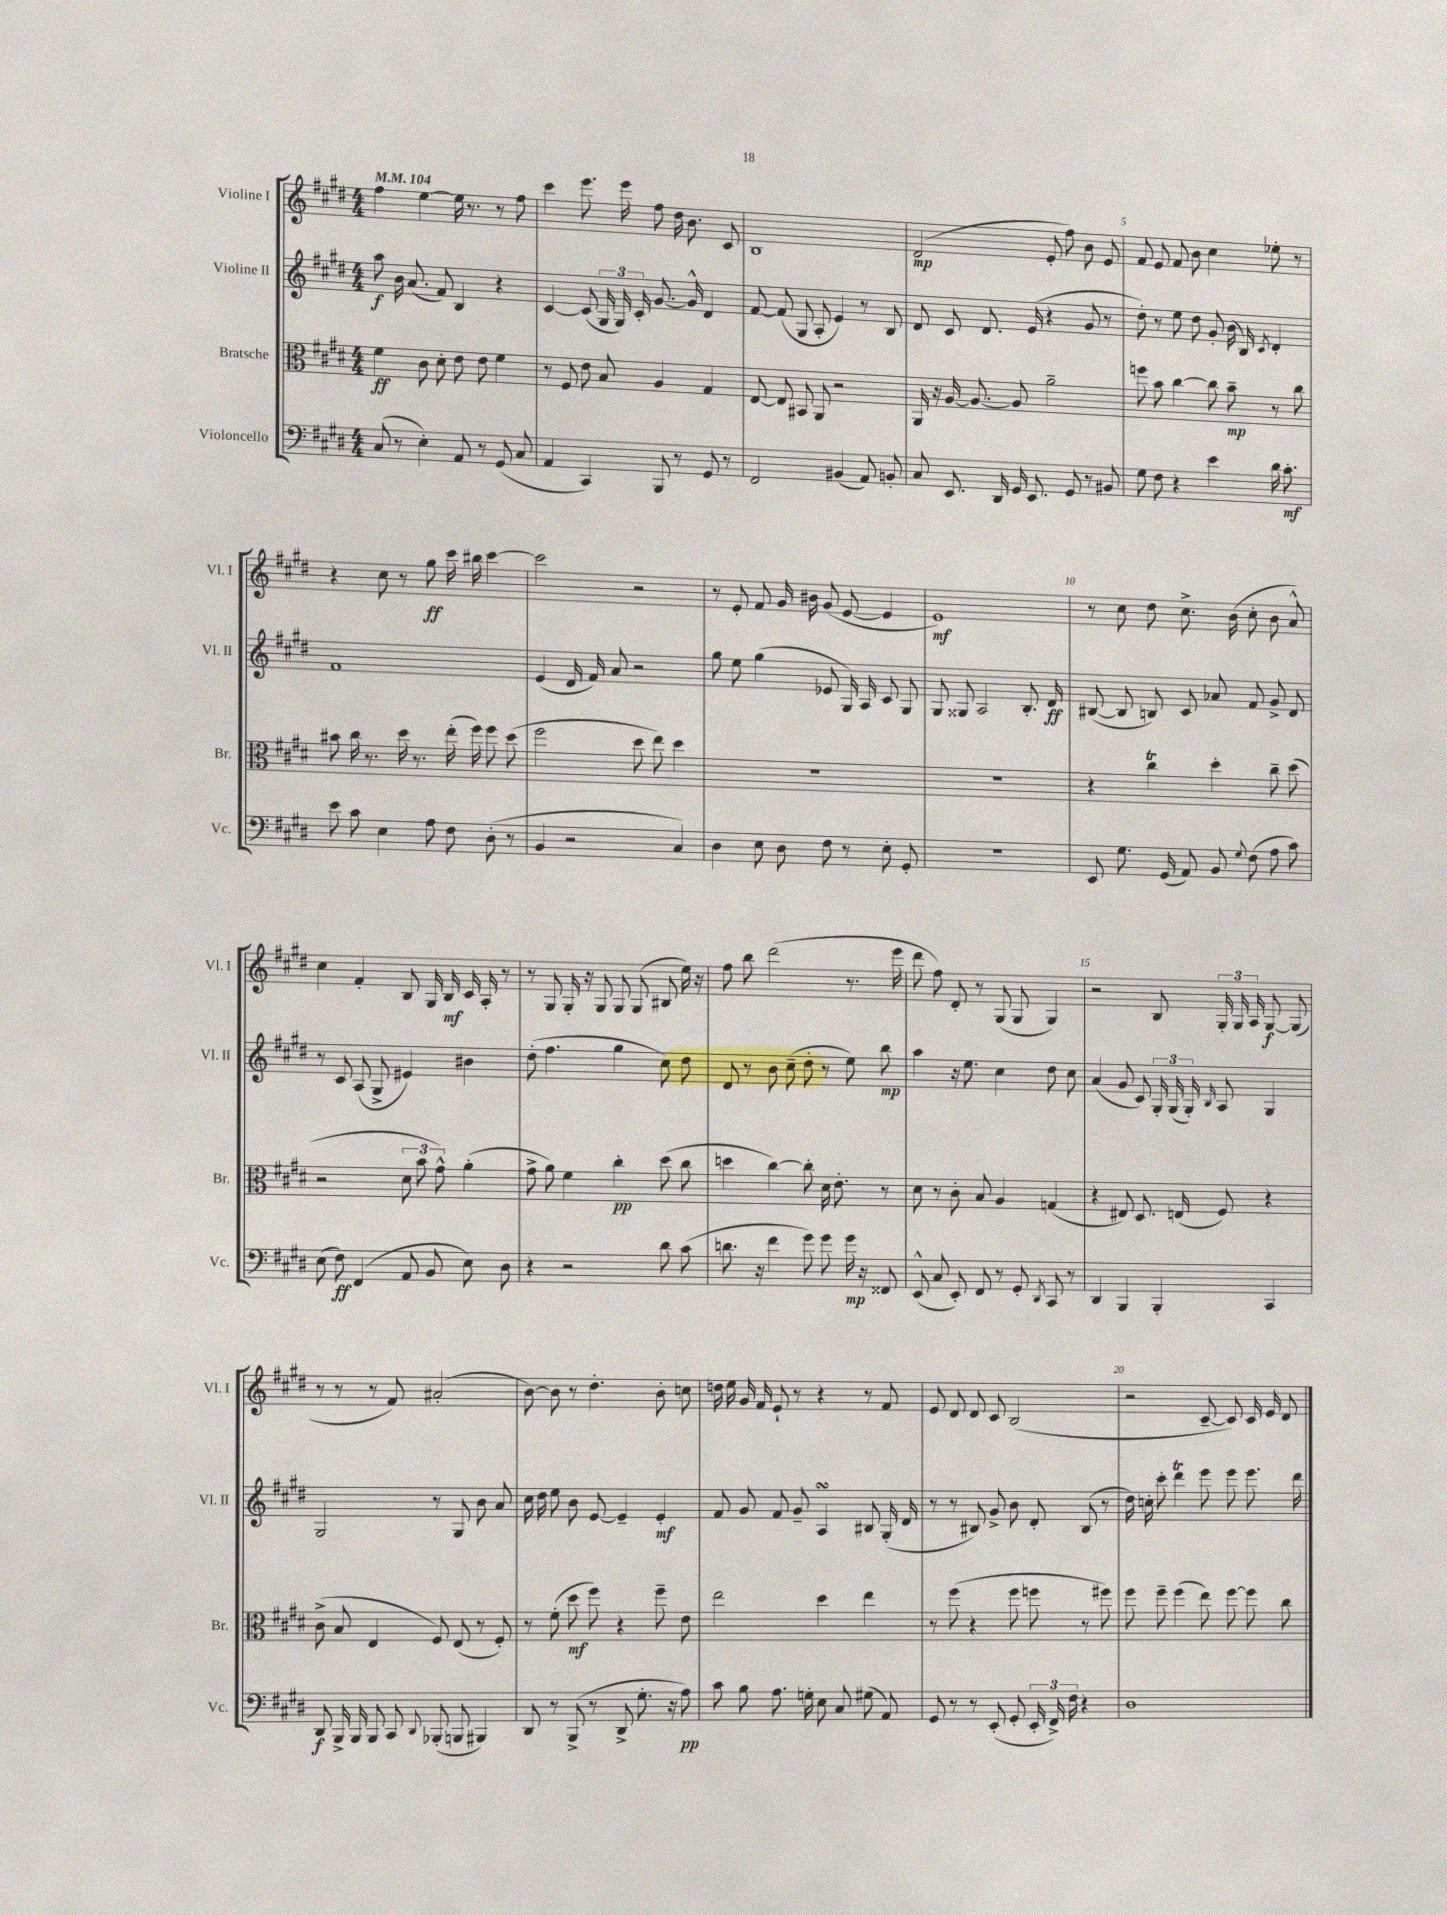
<<
\new StaffGroup <<
\new Staff = "s0" \with { instrumentName = "Violine I" shortInstrumentName = "Vl. I" } {
    \clef treble \key e \major \numericTimeSignature \time 4/4 \tempo 4 = 104
    \autoBeamOff fis''4 e''4~ e''16 r8. r8 fis''8 |
    cis'''4 e'''8. e'''16 fis''8 dis''16 b'8. cis'8 |
    b1 |
    dis'2\mp( e'8-. fis''8) b'8 e'8 |
    fis'8 e'8 fis'8 b'8 cis''4 ees''8-. r8 |
    r4 cis''8 r8 gis''8\ff cis'''16 bis''16 cis'''4~ |
    cis'''2 r2 |
    r8 e'8-. fis'8 gis'16 bis'16 gis'8( e'8~ e'4 |
    e'1\mf) |
    r8 cis''8 dis''8 cis''8.-> b'16( cis''8-. b'8 a'8-^) |
    cis''4 fis'4-. b8 gis16 b16\mf cis'16 a16-. r8 |
    r8 gis8 gis16-. r16 gis8 gis8 gis8( bis8 e''16) r16 |
    fis''8 b''8 dis'''2( r8. e'''16 |
    dis'''8 fis''8) dis'8-. r8 gis8( gis8 gis4) |
    r2 b8 \tuplet 3/2 { gis16-. gis16 a16 } gis8~\f gis8( |
    r8 r8 r8 fis'8) ais'2-.( |
    b'8~) b'8 r8 dis''4.-. b'8-. c''8 |
    d''16 e''16 gis'16 fis'16 e'8-! r8 r4 r8 fis'8 |
    e'8 dis'8 dis'8 cis'8 b2( |
    r2 cis'8~-- cis'8) cis'16 e'16 dis'8 \bar "|." |
}
\new Staff = "s1" \with { instrumentName = "Violine II" shortInstrumentName = "Vl. II" } {
    \clef treble \key e \major \numericTimeSignature \time 4/4
    \autoBeamOff a''8\f b'16 a'8.( fis'8) b4 r4 |
    cis'4~ cis'8( \tuplet 3/2 { gis16 gis16) cis'16-. } gis'8.~ gis'16-^ dis'4 |
    fis'8~ fis'8( gis8 a8-. e'4) r8 b8 |
    dis'8 cis'8 dis'8. e'16( r4 gis'8 r8 |
    dis''8-.) r8 e''8 dis''8 gis'8-. b'16( b16) \acciaccatura { cis'8 } dis'4-. |
    fis'1 |
    e'4( dis'16 fis'16) a'8 r2 |
    gis''8 e''8 gis''4( ees'8 gis16) a16 cis'8 gis8 |
    gis8 gisis8 a2 b8.-. dis'16\ff |
    bis8~( bis8 b8) cis'8 aes'8 fis'8 gis'8-> dis'8 |
    r8 cis'8 a8( gis8-> eis'4) bis'4 |
    dis''8-.( fis''4. gis''4 cis''8) dis''8 |
    dis'8 r8 b'8 cis''8--( dis''8-. r8 e''8) b''8\mp |
    a''4 r16 e''8. cis''4 dis''8 cis''8 |
    a'4( gis'8 cis'8) \tuplet 3/2 { gis16-. gis16( gis16-.) } \grace { b16 } a8 gis4 |
    gis2 r8 gis8 b'8 a'8 |
    cis''16 dis''16 e''8 b'8 e'8~ e'4-- e'4-.\mf |
    fis'8 gis'8 fis'8 gis'8-- a4\turn bis8 gis16-.( dis'16 |
    r8 r8 bis8) gis'8-> b'8 dis'8-. bis8( r8 |
    dis''16) c''16-. cis'''8-. dis'''4\trill e'''8 e'''8 e'''8. dis'''16 \bar "|." |
}
\new Staff = "s2" \with { instrumentName = "Bratsche" shortInstrumentName = "Br." } {
    \clef alto \key e \major \numericTimeSignature \time 4/4
    \autoBeamOff fis'4\ff cis'8 dis'8-. e'8 e'8 fis'4 |
    r8 fis8 e'8 b8 a4 gis4 |
    e8~ e8 bis,8 a,8 r2 |
    a,16 r16 a16~ a8.~ a8 a'2-- |
    f''8 b'8 cis''4~ cis''8 b'8--\mp r8 cis''8 |
    bis'8 cis''16 r8. dis''16 r8. e''16-.( fis''16) fis''8 dis''8( |
    fis''2 dis''8 e''8) dis''4 |
    R1 |
    R1 |
    r4 cis''4\trill dis''4-. cis''8-- dis''8( |
    r2 \tuplet 3/2 { dis'8 b'8 gis'8-^) } a'4-.( |
    gis'8-> a'8) fis'4 cis''4-.\pp dis''8( cis''8 |
    d''4 cis''4~) cis''8-. dis'16 e'8.-. r8 |
    dis'8 r8 cis'8-. b8 a4 g4( |
    r4 eis8) dis8. e16( fis8) r4 |
    cis'8->( b8 e4 fis8) e8( r8 fis8-.) |
    r8 fis'8-.( dis''8\mf fis''8) r4 fis''8-- e'8 |
    e''2 dis''4 e''4 |
    r8 fis''8( r4 fis''8 f''8 r8 fis''8) |
    fis''8 fis''8-- fis''4( e''8) fis''8~ fis''8 cis''8 \bar "|." |
}
\new Staff = "s3" \with { instrumentName = "Violoncello" shortInstrumentName = "Vc." } {
    \clef bass \key e \major \numericTimeSignature \time 4/4
    \autoBeamOff cis8( r8 e4-.) a,8 r8 gis,8( cis8 |
    a,4 cis,4) b,,8 r8 gis,8 r8 |
    fis,2 bis,4( a,8) b,8-. |
    cis8 e,8. dis,16 gis,16 e,8. gis,8 r8 bis,8 |
    gis8 fis8 r4 e'4 dis'16 cis'8.-.\mf |
    e'8 cis'8 e4 a8 fis8 dis8-.( r8 |
    b,4 r2 cis4) |
    dis4 e8 dis8 fis8 r8 e8-. gis,8-. |
    R1 |
    e,8 gis8. gis,16( a,8) b,8 \appoggiatura { gis8 } fis8( a8 cis'8) |
    e8( fis8\ff) fis,4( a,8 b,8 e8) dis8 |
    r4 r2 dis'8 cis'8( |
    d'8. r16 fis'4 gis'8) gis'8 gis'16\mp r16 fisis,8 |
    e,8-^( cis8 e,8-.) fis,8 r8 gis,8-. \acciaccatura { dis,8 } cis,8 r8 |
    dis,4 b,,4 b,,4-. cis,4 |
    dis,8\f b,,16-> b,,16 b,,8 cis,8 \appoggiatura { dis,8 } bes,,8-.( b,,8 bis,,4) |
    dis,8 r8 b,,8->( r8 dis,8-> gis8.-. r16 a8\pp) |
    cis'8 b8 a8. g16-. e8 cis8 gis8( a,8) |
    gis,8 r8 r8 e,8-.( gis,8-. \tuplet 3/2 { e,16-. fis,16->) fis16 } r4 |
    dis1 \bar "|." |
}
>>
>>
\layout { \context { \Score \override BarNumber.break-visibility = ##(#f #t #t) barNumberVisibility = #(every-nth-bar-number-visible 5) } }
